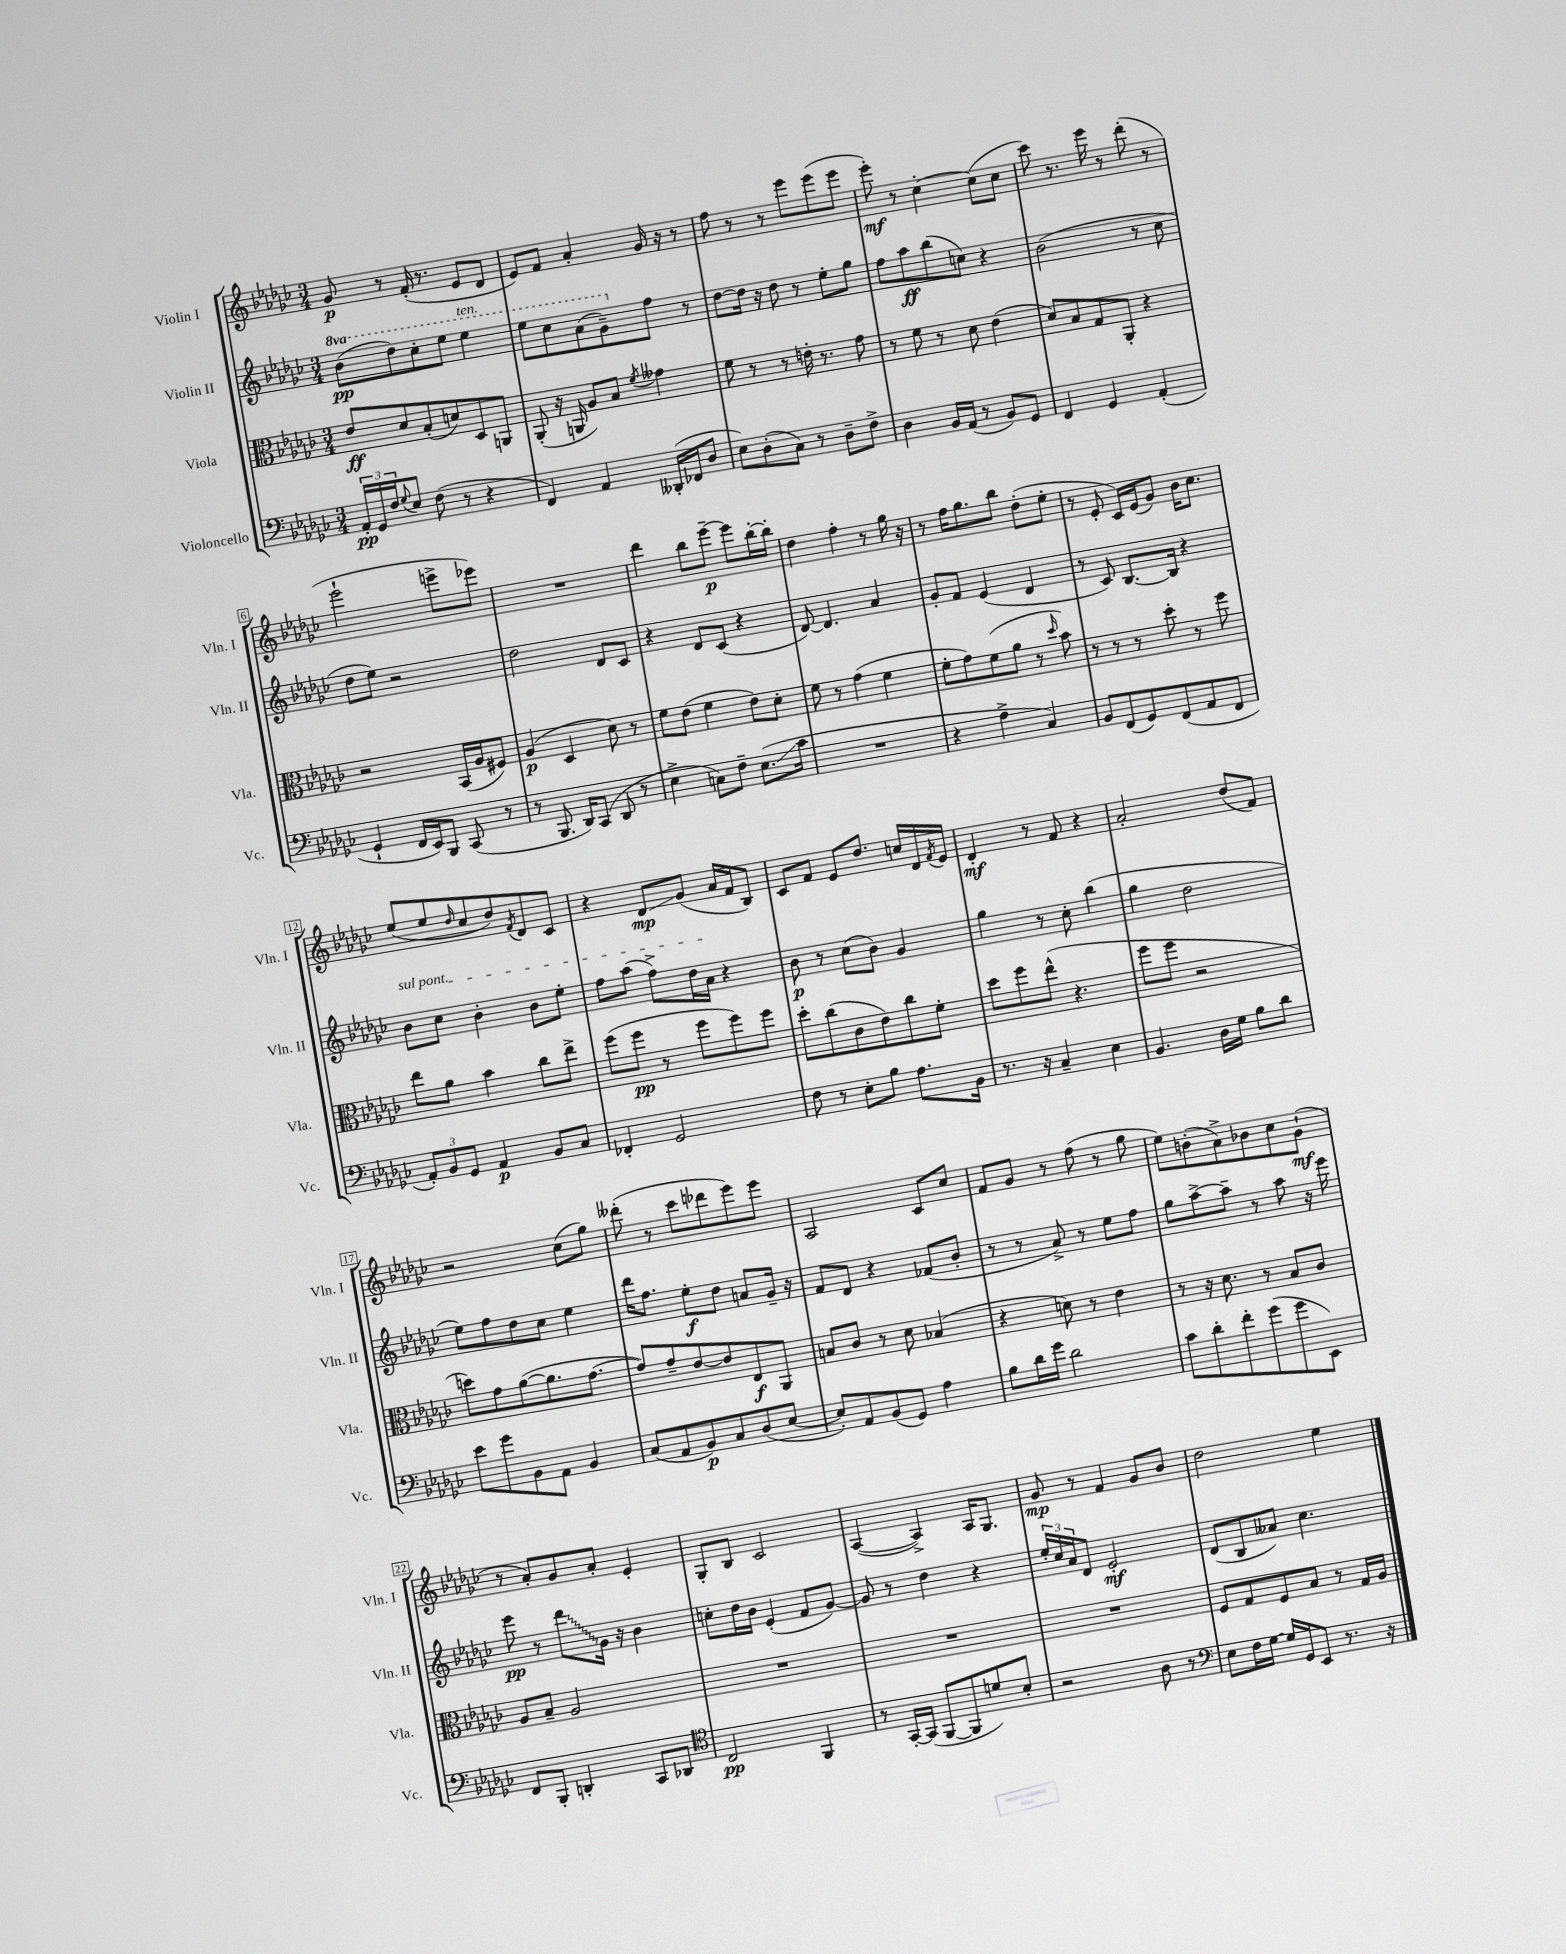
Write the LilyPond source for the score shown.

<<
\new StaffGroup <<
\new Staff = "s0" \with { instrumentName = "Violin I" shortInstrumentName = "Vln. I" } {
    \clef treble \key ges \major \numericTimeSignature \time 3/4
    ges'8\p r8 f'16-.( r8. ees'8 des'8 |
    ees'8) f'8 aes'4-. ges'16 r16 r8 |
    f''8 r8 r8 ees'''8 ees'''8( ees'''8 |
    ees'''8-.\mf) r8 ces''4~-. ces''8( ces''8 |
    ces'''8) r8. ees'''16 r8 des'''8-.( r8 |
    ees'''2-! e'''8-> ees'''8) |
    R2. |
    des'''4 bes''8 ees'''8~--\p ees'''8 bes''16~-. bes''16-. |
    des''4 f''4-. r8 ges''16 r16 |
    r8 f''16 ges''8. bes''8 des''8-.( ees''8-. |
    r8 ees'8-. ces'16) ees'16( ges'8) bes'16 ces''8. |
    ees''8( ees''8 \grace { des''16 } ces''8 des''8) \acciaccatura { f'8 } des'8 ces'8 |
    r4 des'8\glissando\mp ges'8( aes'16 f'16 bes8) |
    ces'8 f'8 ees'8 des''8. c''16 des'16 \acciaccatura { f'8 } ees'16 |
    des'4-.\mf r8 f'8 r4 |
    aes'2-. des''8( f'8) |
    r2 ces''8( ges''8) |
    deses'''8-.( r8 ces'''8 des'''8 ees'''8) ees'''8 |
    aes2 ces'8 ces''8 |
    f'8 ges'8 r8 f''8( r8 ges''8 |
    ees''8) b'8-.( aes'8->) bes'8 ces''8 ges'8-!\mf( |
    r8 aes'8-.) ges'8 aes'8-. ees'4-. |
    ges8-. bes8 ces'2 |
    aes4~( aes4->) aes16 ges8. |
    ges'8\mp r8 f'4 ges'8 bes'8 |
    des''2 ees''4 \bar "|." |
}
\new Staff = "s1" \with { instrumentName = "Violin II" shortInstrumentName = "Vln. II" } {
    \clef treble \key ges \major \numericTimeSignature \time 3/4 \set Staff.ottavationMarkups = #ottavation-simple-ordinals
    \ottava #1 bes''8\pp( des'''8) ces'''8-. ees'''8 ees'''4^\markup { \italic "ten." } |
    ees'''8 ces'''8 aes''8( ges''8--) \ottava #0 f''8 r8 |
    des''8~ des''16 r16 des''8 r8 ees''8-. ges''8 |
    f''8 aes''8\ff bes''8( c''8) r4 |
    bes'2( r8 ces''8 |
    des''8 ees''8) r2 |
    des''2 des'8 ces'8 |
    r4 des'8 ces'8( r4 |
    des'8~) des'4. aes'4 |
    ges'8-. f'8 ees'4( des'4 |
    r8 ces'8) bes8.~ bes16 r4 |
    \once \override TextSpanner.bound-details.left.text = \markup { \italic "sul pont." } bes'8\startTextSpan ces''8 bes'4-. bes'8 ees''8-. |
    f''8 aes''8( f''8->) des''16 aes'16\stopTextSpan r4 |
    bes'8\p r8 ces''8( bes'8) ges'4 |
    ges''4 r8 ces''8-. bes''4( |
    ges''4 des''2 |
    ees''8) f''8 des''8 ces''8 ees''4 |
    des'''16 f''8. ees''8-.\f des''8 a'8 ges'16-- r16 |
    f'8 des'8 r4 fes'8( bes'8-. |
    r8 r8 aes'8->) r8 ees''8 f''8 |
    ges''8 aes''8~-> aes''8-- r8 aes''8 r16 ees'''16 |
    ees'''8\pp r8 \once \override Glissando.style = #'zigzag des'''8\glissando ges'16 r16 bes'4 |
    c''8-. des''16 bes'16 ees'4-.( f'8 ges'8~) |
    ges'8 r8 des''4 r4 |
    \tuplet 3/2 { ees''16-. ces''16 aes'16 } des'8 ees'2-.\mf |
    des'8( bes8 aeses'8) ces''4. \bar "|." |
}
\new Staff = "s2" \with { instrumentName = "Viola" shortInstrumentName = "Vla." } {
    \clef alto \key ges \major \numericTimeSignature \time 3/4
    ees'8\ff des'8 bes8-.( d'8) des8 a,8 |
    aes,8-.( r16 a,16 aes8) bes8 \acciaccatura { f'8 } geses'4 |
    f'8 r8 r8 e'16-. r8. ges'8 |
    r8 f'8 r8 des'8 ees'4( |
    des'8) bes8 ges8 aes,8-. r4 |
    r2 bes,16( aes16 fis8) |
    aes4\p( des4 des'8) r8 |
    f'8 ees'8( f'4 ees'8) des'8-. |
    f'8 r8 ges'4( f'4 |
    f'8-. ges'8) f'8( aes'8 r8 \grace { des''16 } bes'8) |
    r8 r8 r8 des''8-. r8 f''8 |
    ees''8 aes'8 bes'4 ces''8 ees''8-> |
    f''8( f''8\pp r8 f''8 f''8) f''8 |
    des''8-. ces''8( ces'8 ees'8) ces''8 f'8-. |
    des''8 f''8 ees''8-^( r4. |
    f''8 f''8 r2 |
    d''8) ges'8 aes'8~( aes'8. ges'8.~ |
    ges'8) ges'8-- ees'8~ ees'8 ees8\f aes,8 |
    b8 ces'8 r8 des'8 bes4( |
    r4 d'8) r8 ees'4 |
    r8 r16 des'8. r8 bes8 ces'8 |
    aes8 bes8-- aes2 |
    R2. |
    R2. |
    R2. |
    f8 ges8 f8 bes8 r8 ges16 aes16 \bar "|." |
}
\new Staff = "s3" \with { instrumentName = "Violoncello" shortInstrumentName = "Vc." } {
    \clef bass \key ges \major \numericTimeSignature \time 3/4
    \tuplet 3/2 { aes,16-.\pp ges,16 f16 } \appoggiatura { ges8 } ees8 f8( r8 r4 |
    f,4) aes,4 deses,16-.( fes,16 des8 |
    ees8) des8-.( ces8) r8 des8-- f8-> |
    des4 bes,16 aes,16( r8 bes,8) ges,8 |
    f,4 ges,4 aes,4-.( |
    ges,4-! f,16 ees,16) bes,,8 ces,8( r8 |
    r8 bes,,8. des,16) ces,8( des,8 r8 |
    ees4-> c8) f8-- ees8.\glissando( ces'16 |
    R2. |
    r4 aes4-> ces4) |
    bes,8 f,8( ges,8) f,8( aes,8 f,8 |
    \tuplet 3/2 { aes,8-.) bes,8 ges,8 } aes,4\p bes,8 ces8 |
    fes,4-. ges,2 |
    f8 r8 ees8-. bes8 aes8. bes,16 |
    r8. r16 ces4-- ees4 |
    bes,4. des16 ges16 bes8 des'8 |
    ees'8 ges'8 bes,8 aes,8 bes,4 |
    ces8( aes,8 bes,8\p) ces8 des8( ees8~ |
    ees8-.) aes,8 bes,8( ges,8) aes4 |
    bes8 des'16 ges'16 des'2 |
    ces'8 des'8-. f'8-. ges'8( ges'8 ees,8) |
    f,8 bes,,8-. d,4-. ces,8 des,8 |
    \clef tenor ces2\pp f,4 |
    r8 ges,16~-. ges,16( f,8~ f,8 d'8) bes8-. |
    r2 aes8 r8 |
    \clef bass ees8 f16 ges16~ ges16 ges,16 ees,8 r8. r16 \bar "|." |
}
>>
>>
\layout { \context { \Score \override BarNumber.stencil = #(make-stencil-boxer 0.1 0.3 ly:text-interface::print) } }
